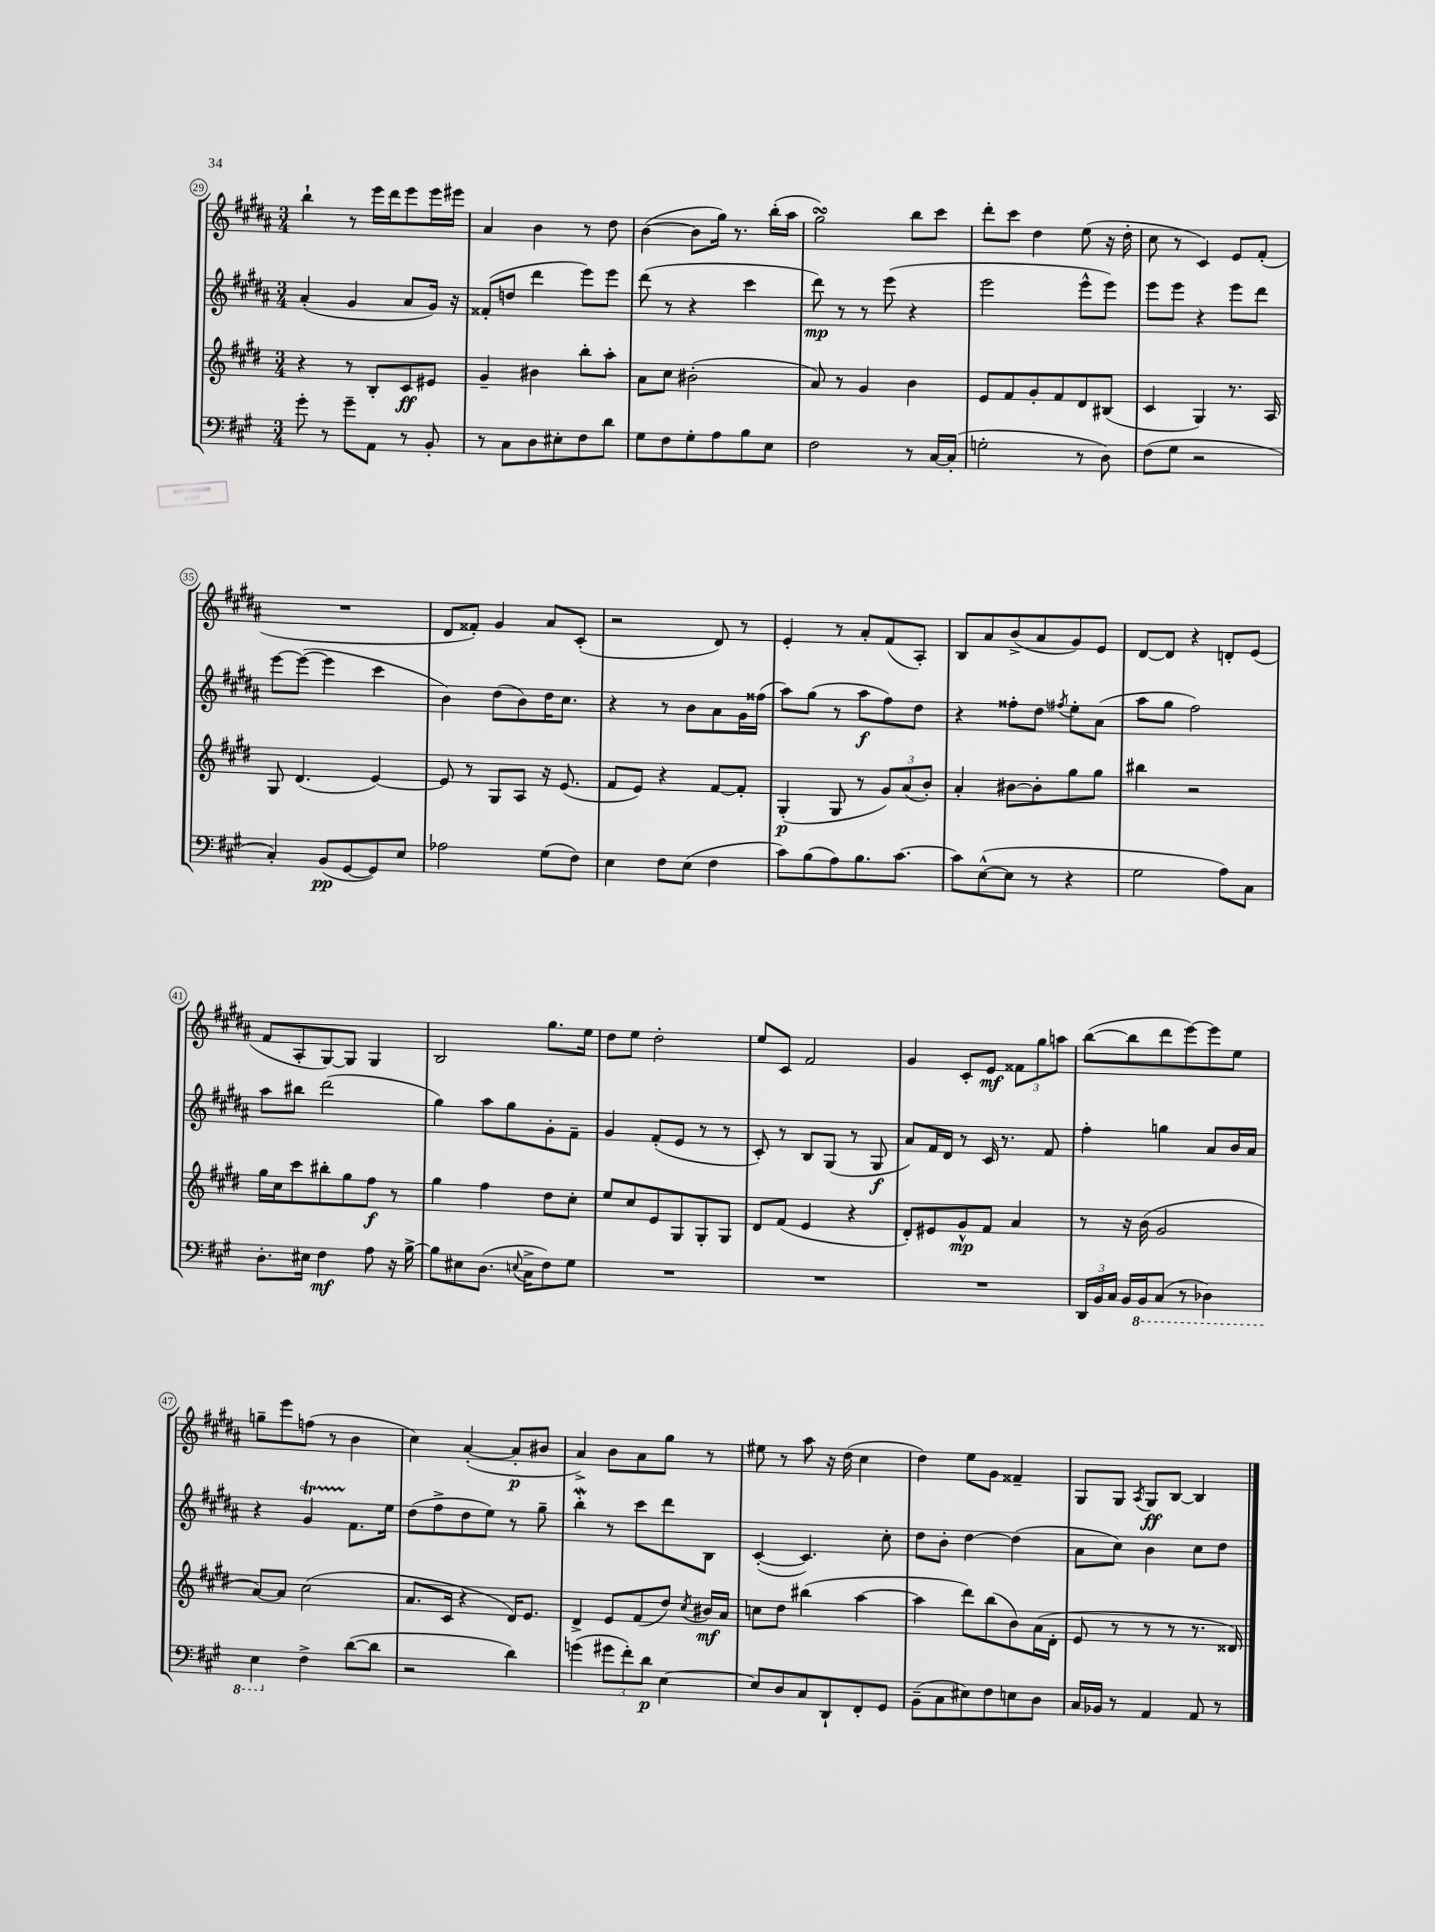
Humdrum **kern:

**kern	**kern	**kern	**kern
*staff4	*staff3	*staff2	*staff1
*clefF4	*clefG2	*clefG2	*clefG2
*k[f#c#g#]	*k[f#c#g#d#]	*k[f#c#g#d#a#]	*k[f#c#g#d#a#]
*M3/4	*M3/4	*M3/4	*M3/4
8g#'\	4r	(4a#'/	4bb`\
8r	.	.	.
8g#~\L	8r	4g#/	8r
8AA\J	8B'/L	.	16eee\LL
.	.	.	16ddd#\J
8r	8c#/	8a#/L	8eee\
8BB'/	8e#/J	16g#/Jk)	16eee\L
.	.	16r	16eee#\JJ
=	=	=	=
8r	4g#~/	(8f##'/L	4a#/
8C#\L	.	8dd/J	.
8D\	4b#\	4ddd#\	4b\
8E#'\	.	.	.
8F#\	8bb'\L	8eee\L)	8r
8d\J	8aa'\J	8eee\J	8dd#\
=	=	=	=
8G#\L	8a\L	(8ddd#\	([4b\
8F#\	8cc#\J	8r	.
8G#'\	(2b#'\	4r	8b\]L
8A\	.	.	16gg#\Jk)
.	.	.	8.r
8B\	.	4ccc#\	.
8E\J	.	.	(16bb'\LL
.	.	.	16aa#\JJ
=	=	=	=
2F#\	8a/)	8ddd#\)	2gg#\)
.	8r	8r	.
.	4g#/	8r	.
.	.	(8eee\	.
8r	4b\	4r	8bb\L
[16C#/LL	.	.	8ccc#\J
(16C#'/]JJ	.	.	.
=	=	=	=
2G'\	8e/L	2eee\	8ddd#'\L
.	8f#/	.	8ccc#\J
.	8g#'/	.	4dd#\
.	8f#/	.	.
8r	8d#/	8eee^^\L	(8ee\
8D\)	(8B#/J	8eee\J)	16r
.	.	.	16dd#'\
=	=	=	=
(8F#\L	4c#/	8eee\L	8cc#\
8G#\J	.	8eee\J	8r
2r	4G#/)	4r	4c#/)
.	8.r	8eee\L	8e/L
.	.	8ddd#\J	(8f#'/J
.	16A/	.	.
=	=	=	=
4C#'/)	8G#/	[8eee\L	2.r
.	(4.d#/	(8eee\_J	.
(8BB/L	.	4eee\]	.
[8GG#/	.	.	.
8GG#/])	[4e/)	4ccc#\	.
8E/J	.	.	.
=	=	=	=
2A-\	8e/]	4b\)	8d#/L
.	8r	.	8f##'/J)
.	8G#/L	(8dd#\L	4g#/
.	8A/J	8b\)	.
(8G#\L	16r	16dd#\K	8a#/L
.	(8.e/	8.cc#\J	.
8F#\J)	.	.	(8c#'/J
=	=	=	=
4E\	8f#/L	4r	2r
.	8e/J)	.	.
8F#\L	4r	8r	.
(8E\J	.	8b\L	.
4F#\	[8f#/L	8a#\	8d#/)
.	8f#'/]J	16g#\L	8r
.	.	(16ff##\JJ	.
=	=	=	=
8c#\L)	(4G#'/	8aa#\L)	4e'/
(8B\	.	(8gg#\J	.
8A\)	8G#/	8r	8r
8.B\	8r	8aa#\L	8a#'/L
.	12g#/L)	8ff#\)	(8f#/
[8.c#\J	.	.	.
.	(12a/	.	.
.	.	8dd#\J	8A#'/J)
.	12b'/J)	.	.
=	=	=	=
8c#\]L	4a'/	4r	8B/L
([8E^^\	.	.	8a#/
8E\]J	[8b#\L	8ff##'\L	(8b^/
8r	8b#'\]	8dd#\J	8a#/
.	.	8qff#/	.
4r	8gg#\	8ee'\L	8g#/)
.	8gg#\J	(8a#\J	8e/J
=	=	=	=
2G#\	4bb#\	8aa#\L	[8d#/L
.	.	8gg#\J	8d#/]J
.	2r	2ff#\)	4r
8A\L)	.	.	8d'/L
8C#\J	.	.	(8e/J
=	=	=	=
8.D'\L	16gg#\LL	8aa#\L	8f#/L
.	16cc#\J	.	.
.	8ccc#\	8bb#\J	8A#'/
16E#\Jk	.	.	.
4F#\	8bb#'\	(2ddd#\	[8G#/)
.	8gg#\	.	8G#/]J
8A\	8ff#\J	.	4G#/
16r	8r	.	.
[16B^\	.	.	.
=	=	=	=
8B\]L	4gg#\	4gg#\)	2B/
8E#\	.	.	.
(8.D\J	4ff#\	8aa#\L	.
.	.	8gg#\	.
8qqE/	.	.	.
16C#^\LK	.	.	.
8F#\)	8dd#\L	8g#'\	8.gg#\L
8G#\J	8cc#'\J	8f#~\J	.
.	.	.	16ee\Jk
=	=	=	=
2.r	8ee/L	4g#/	8dd#\L
.	8cc#/	.	8ee\J
.	8e/	(8f#'/L	2dd#'\
.	8G#/	8e/J	.
.	8G#'/	8r	.
.	8G#/J	8r	.
=	=	=	=
2.r	8d#/L	8c#'/)	8ee/L
.	(8f#/J	8r	8c#/J
.	4e/	8B/L	2f#/
.	.	(8G#/J	.
.	4r	8r	.
.	.	8G#/	.
=	=	=	=
2.r	8d#'/L)	8a#/L)	4g#/
.	8e#/	16f#/L	.
.	.	16d#/JJ	.
.	8g#^^/	8r	8c#'/L
.	8f#/J	16c#/	8e/J
.	.	8.r	.
.	4a/	.	12f##\L
.	.	.	12gg#\
.	.	8f#/	.
.	.	.	12aa\J
=	=	=	=
24DD/LL	8r	4ff#'\	([8bb\L
24BB/	.	.	.
24C#/JJ	.	.	.
16BB/LL	16r	.	8bb\]
16BBB/J	(16b\	.	.
(8CC#/J	2g#/	4gg\	8ddd#\
8r	.	.	[8eee\)
4DD-\)	.	8a#/L	8eee\]
.	.	16b/L	8ee\J
.	.	16a#/JJ	.
=	=	=	=
4EE\	[8a/L)	4r	8gg~\L
.	8a/]J	.	8eee\
4F#^\	(2cc#\	4g#/	(8ff\J
.	.	.	8r
([8d\L	.	8.f#\L	4b\
8d\]J	.	.	.
.	.	16ee\Jk	.
=	=	=	=
2r	8.a/L	(8dd#\L	4cc#\)
.	.	8ff#^\	.
.	16c#/Jk	.	.
.	4r	8dd#\	([4a#'/
.	.	8ee\J)	.
4d\)	16d#/LK)	8r	8a#'/]L
.	8.e/J	.	.
.	.	8gg#~\	8b#/J
=	=	=	=
(4g\	4d#^/	4bb'\	4a#^/)
12g#\L	8e/L	8r	8b\L
12f#'\)	.	.	.
.	(8f#/	8ccc#\L	8a#\
12d\J	.	.	.
[4E\	8dd#/J)	8ddd#\	8gg#\J
.	8qcc#/	.	.
.	16b#/LL	8B\J	8r
.	16a/JJ	.	.
=	=	=	=
8E/]L	8cc\L	([4c#'/	8ee#\
8D/	8dd#\J	.	8r
8C#/	(4bb#\	4.c#/])	8aa#\
8DD`/	.	.	16r
.	.	.	(16dd#\
8FF#'/	[4aa\	.	4cc#\
8GG#/J	.	8cc#'\	.
=	=	=	=
(8BB~\L	4aa\]	8dd#\L	4dd#\)
8C#\	.	8b'\J	.
8E#\)	8ddd#\L)	[4dd#\	8ee\L
8F#\	(8bb\	.	8g#\J
8E\	8b\)	(4dd#\]	4f##~/
8D\J	(16a\L	.	.
.	16d#'\JJ	.	.
=	=	=	=
16C#/LL	8e/	8a#\L	8G#/L
16BB-/JJ	.	.	.
8r	8r	8cc#\J)	8G#/J
.	.	.	8qA#/
4AA/	8r	4b\	8G#/L
.	8r	.	[8B/J
8AA/	8.r	8cc#\L	4B/]
8r	.	8dd#\J	.
.	16d##/)	.	.
==	==	==	==
*-	*-	*-	*-
